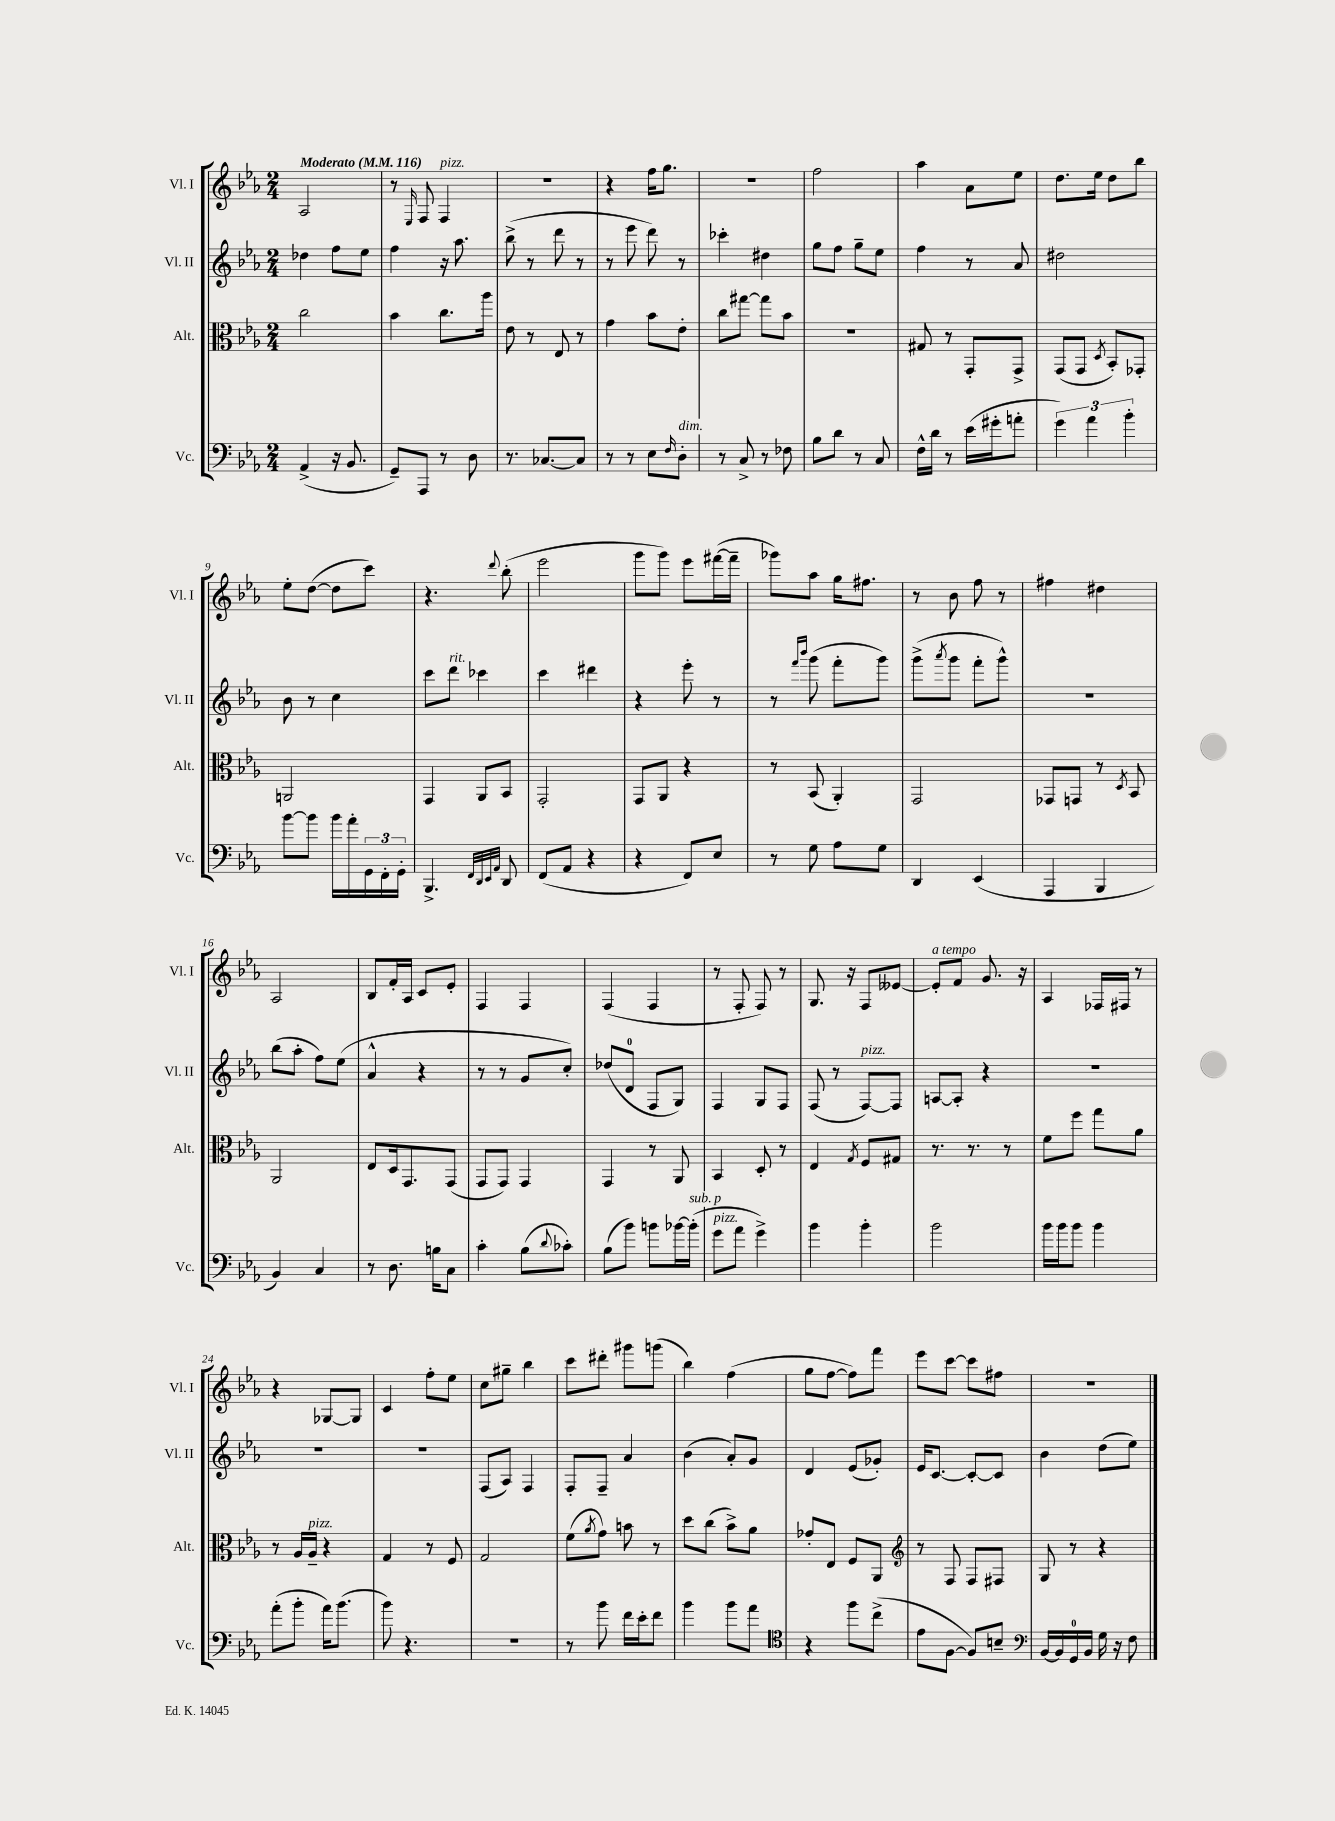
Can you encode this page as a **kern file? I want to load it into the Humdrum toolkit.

**kern	**kern	**kern	**kern
*staff4	*staff3	*staff2	*staff1
*clefF4	*clefC3	*clefG2	*clefG2
*k[b-e-a-]	*k[b-e-a-]	*k[b-e-a-]	*k[b-e-a-]
*M2/4	*M2/4	*M2/4	*M2/4
*MM116	*MM116	*MM116	*MM116
(4AA-^/	2cc\	4dd-\	2A-/
16r	.	8ff\L	.
8.BB-/	.	.	.
.	.	8ee-\J	.
=	=	=	=
8GG~/L)	4b-\	4ff\	8r
.	.	.	16qqE-/
8AAA-/J	.	.	8F/
8r	8.cc\L	16r	4F/
.	.	8.aa-\	.
8D\	.	.	.
.	16aa-\Jk	.	.
=	=	=	=
8.r	8e-\	(8bb-^\	2r
.	8r	8r	.
[8.C-/L	.	.	.
.	8E-/	8ddd\	.
8C-/]J	8r	8r	.
=	=	=	=
8r	4g\	8r	4r
8r	.	8eee-\	.
8E-\L	8b-\L	8ddd\)	16ff\LK
.	.	.	8.gg\J
16qqF/	.	.	.
8D'\J	8e-'\J	8r	.
=	=	=	=
8r	8cc\L	4ccc-'\	2r
8C^/	[8gg#\J	.	.
8r	8gg#\]L	4dd#\	.
8F-\	8b-\J	.	.
=	=	=	=
8B-\L	2r	8gg\L	2ff\
8d\J	.	8ff\J	.
8r	.	8gg~\L	.
8C/	.	8ee-\J	.
=	=	=	=
16F^^\LL	8G#/	4ff\	4aa-\
16d\JJ	.	.	.
8r	8r	.	.
(16e-\LL	8GG'/L	8r	8a-\L
16g#'\J	.	.	.
8a'\J	8GG^/J	8a-/	8ee-\J
=	=	=	=
6g\)	(8GG/L	2dd#\	8.dd\L
.	8GG/J	.	.
6a-\	.	.	.
.	.	.	16ee-\Jk
.	8qD/	.	.
.	8BB-'/L)	.	8dd\L
6b-'\	.	.	.
.	8GG-'/J	.	8bb-\J
=	=	=	=
[8b-\L	2AA/	8b-\	8ee-'\L
8b-\]J	.	8r	([8dd\J
16b-\LL	.	4cc\	8dd\]L
16a-'\	.	.	.
24GG\	.	.	8ccc\J)
24FF'\	.	.	.
24GG'\JJ	.	.	.
=	=	=	=
4.BBB-^/	4GG/	8ccc\L	4.r
.	.	8ddd\J	.
.	8AA-/L	4ccc-\	.
32qqFF/LLL	.	.	.
32qqDD/	.	.	.
32qqEE-/	.	.	.
32qqAA-/JJJ	.	.	8qqddd/
8DD/	8BB-/J	.	(8bb-'\
=	=	=	=
(8FF/L	2GG'/	4ccc\	2eee-\
8AA-/J	.	.	.
4r	.	4ddd#\	.
=	=	=	=
4r	8GG/L	4r	8ggg\L
.	8AA-/J	.	8ggg\J)
8FF/L)	4r	8eee-'\	8eee-\L
8E-/J	.	8r	([16fff#\L
.	.	.	16fff#~\]JJ
=	=	=	=
8r	8r	8r	8ggg-\L)
.	.	16qqfff/LL	.
.	.	16qqbbb-/JJ	.
8G\	(8BB-/	(8ggg\	8aa-\J
8A-\L	4AA-'/)	8fff'\L	16gg\LK
.	.	.	8.ff#\J
8G\J	.	8ggg\J)	.
=	=	=	=
4DD/	2GG/	(8ggg^\L	8r
.	.	8qaaa-/	.
.	.	8ggg\J	8b-\
(4EE-/	.	8fff'\L	8ff\
.	.	8ggg^^\J)	8r
=	=	=	=
4AAA-/	8GG-/L	2r	4ff#\
.	8GG/J	.	.
4BBB-/	8r	.	4dd#\
.	8qD/	.	.
.	8BB-/	.	.
=	=	=	=
4BB-/)	2AA-/	(8bb-\L	2A-/
.	.	8aa-'\J	.
4C/	.	8ff\L)	.
.	.	(8ee-\J	.
=	=	=	=
8r	8E-/L	4a-^^/	8B-/L
8.D\	16D/k	.	16f'/L
.	8.GG/	.	16A-/JJ
.	.	4r	8c/L
16B\LK	.	.	.
8C\J	(8GG/J	.	8e-'/J
=	=	=	=
4c'\	8GG/L	8r	4F/
.	8GG/J)	8r	.
(8B-\L	4GG/	8g/L	4F/
8qqd/	.	.	.
8c-'\J)	.	8cc'/J)	.
=	=	=	=
(8B-\L	4GG/	(8dd-/L	(4F/
8b-\J)	.	8d/J	.
8b\L	8r	8F/L	4F/
[16b-\L	8AA-/	8G/J)	.
(16b-'\]JJ	.	.	.
=	=	=	=
8g\L	4BB-/	4F/	8r
8a-\J	.	.	8F'/
4g^\)	8D'/	8G/L	8F/)
.	8r	8F/J	8r
=	=	=	=
4b-\	4E-/	(8F/	8.G/
.	.	8r	.
.	.	.	16r
.	8qG/	.	.
4b-'\	8F/L	[8F/L)	8F/L
.	8G#/J	8F/]J	[8e--/J
=	=	=	=
2b-\	8.r	[8A/L	8e--'/]L
.	.	8A'/]J	8f/J
.	8.r	.	.
.	.	4r	8.g/
.	8r	.	.
.	.	.	16r
=	=	=	=
16b-\LL	8f\L	2r	4A-/
16b-\J	.	.	.
8b-\J	8ff\J	.	.
4b-\	8gg\L	.	16F-/LL
.	.	.	16F#/JJ
.	8a-\J	.	8r
=	=	=	=
(8a-'\L	8r	2r	4r
8b-'\J	16A-/LL	.	.
.	16A-~/JJ	.	.
16a-\LK)	4r	.	[8G-/L
(8.b-\J	.	.	.
.	.	.	8G-/]J
=	=	=	=
8b-\)	4G/	2r	4c/
4.r	.	.	.
.	8r	.	8ff'\L
.	8F/	.	8ee-\J
=	=	=	=
2r	2G/	(8F/L	8cc\L
.	.	8A-/J)	8gg#~\J
.	.	4F/	4bb-\
=	=	=	=
8r	(8f\L	8F'/L	8ccc\L
.	8qa-/	.	.
8b-\	8g\J)	8F~/J	8ddd#'\J
16f\LL	8b\	4a-/	8ggg#\L
16e-'\J	.	.	.
8f\J	8r	.	(8ggg\J
=	=	=	=
4b-\	8dd\L	(4b-\	4bb-\)
.	(8cc\J	.	.
8b-\L	8b-^\L)	8a-'/L)	(4ff\
8a-\J	8a-\J	8g/J	.
=	=	=	=
*clefC4	*	*	*
4r	8g-'/L	4d/	8gg\L
.	8E-/J	.	[8ff\J
8ff\L	8F/L	(8e-/L	8ff\]L)
(8cc^\J	8AA-/J	8g-'/J)	8fff\J
=	=	=	=
*	*clefG2	*	*
8e-\L	8r	16e-/LK	8eee-\L
.	.	[8.c/J	.
[8F\J	8F/	.	[8ccc\J
8F/]L)	8F/L	8c'/_L	8ccc\]L
8B~/J	8F#/J	8c/]J	8ff#\J
=	=	=	=
*clefF4	*	*	*
[16BB-/LL	8G/	4b-\	2r
16BB-/]	.	.	.
16GG/	8r	.	.
16BB-/JJ	.	.	.
16G\	4r	(8dd\L	.
16r	.	.	.
8F\	.	8ee-\J)	.
==	==	==	==
*-	*-	*-	*-
